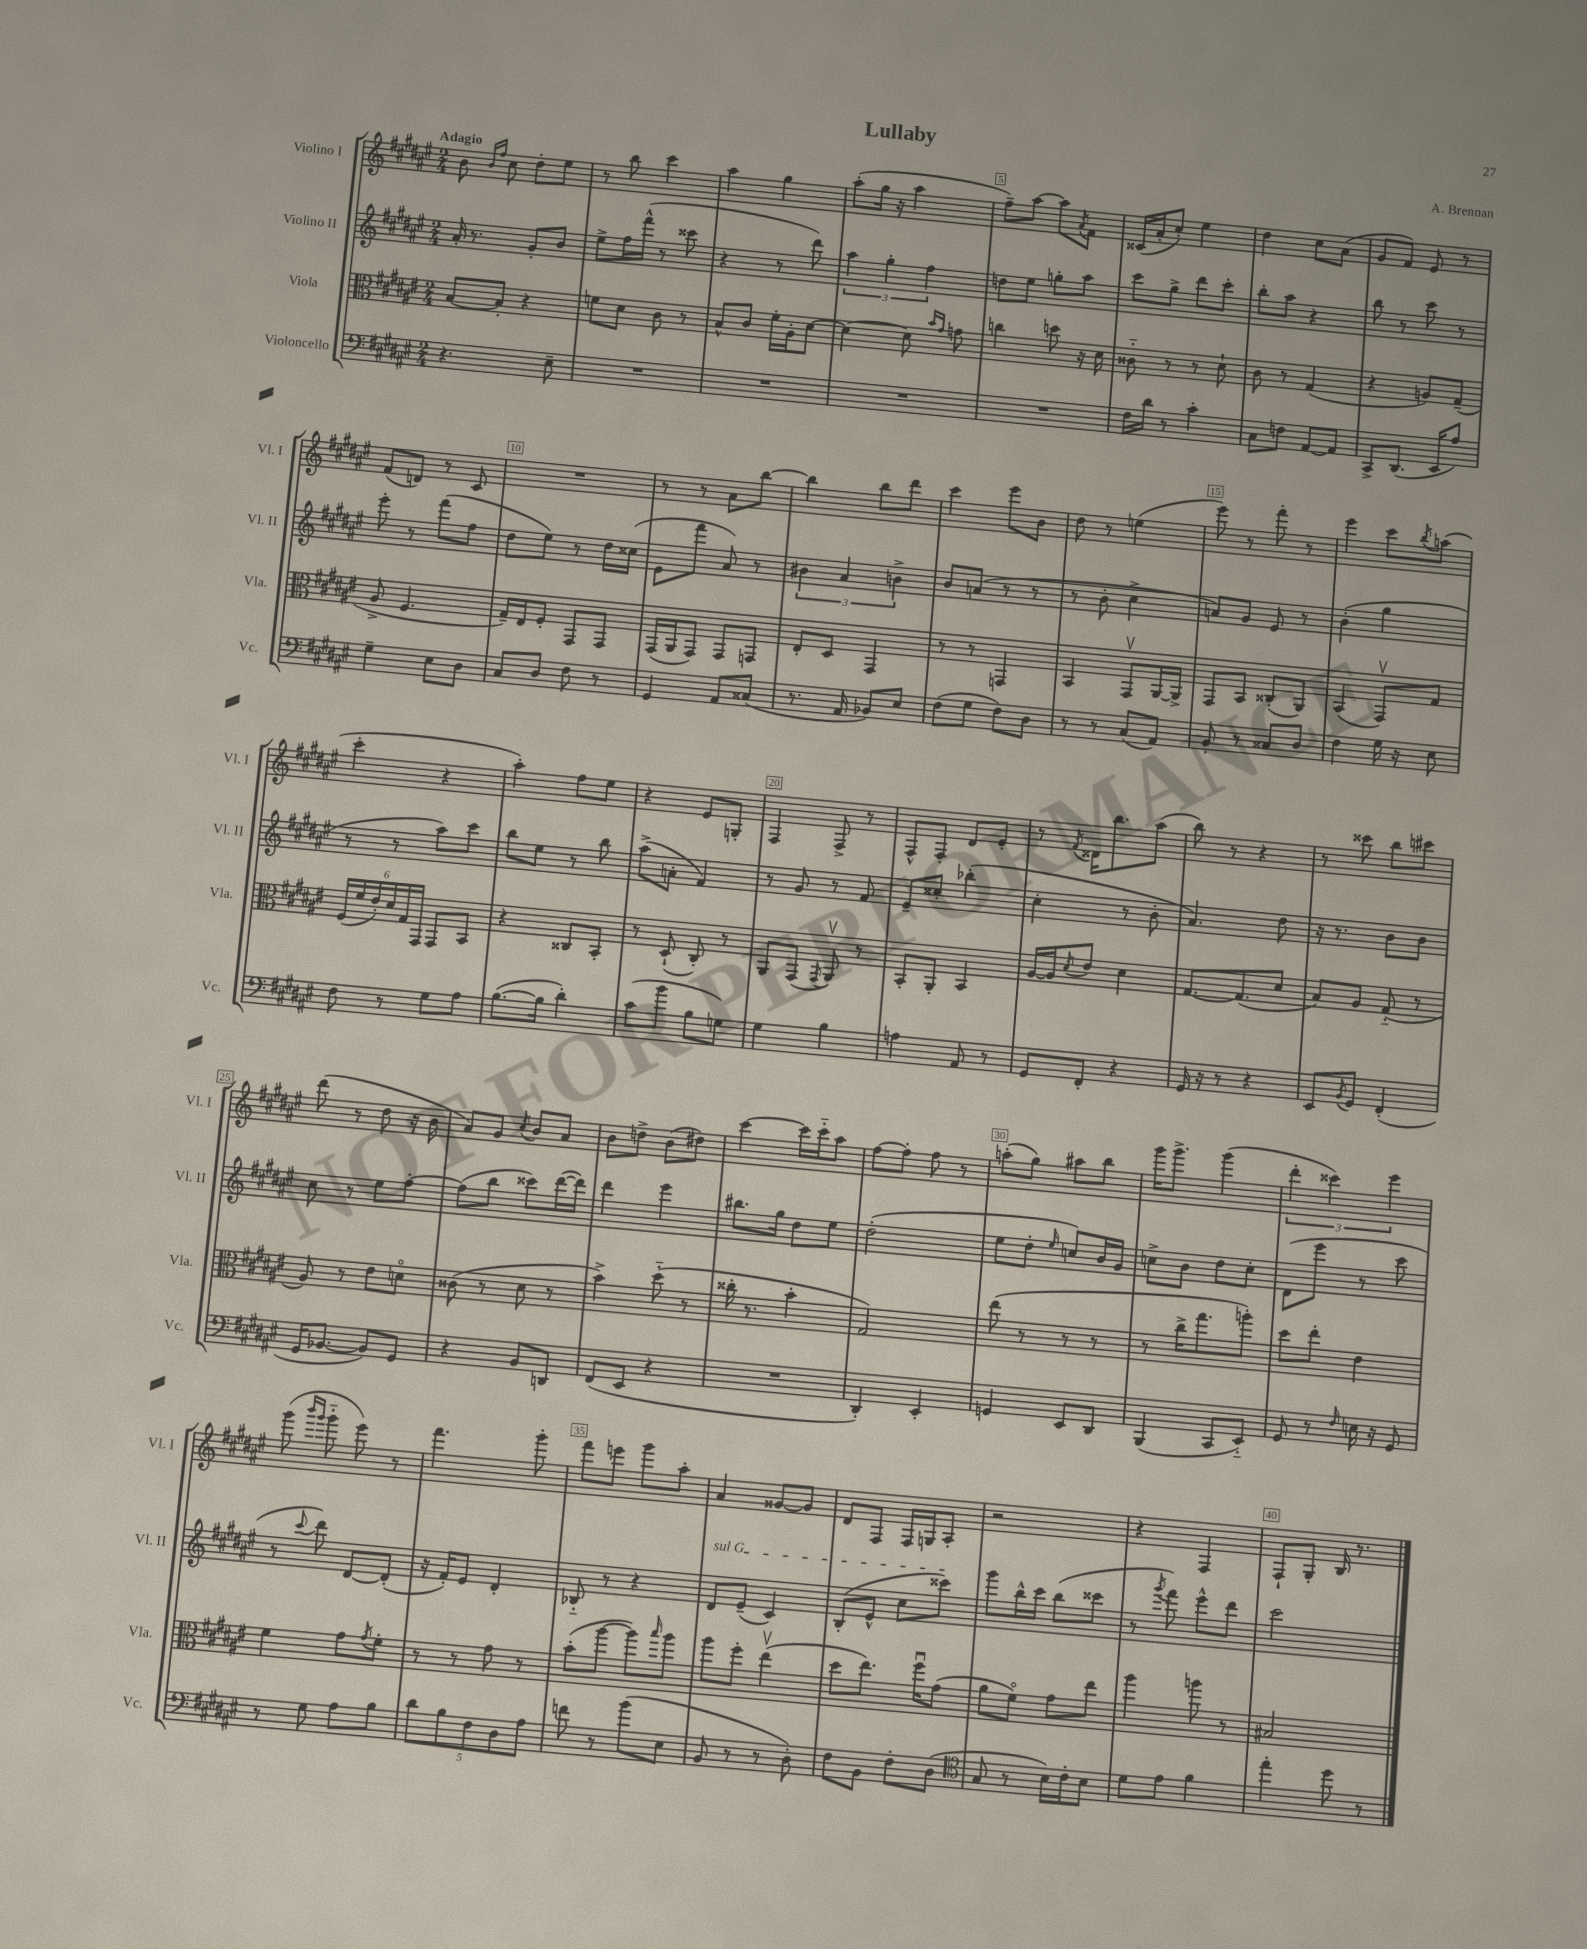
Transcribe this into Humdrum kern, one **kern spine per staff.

**kern	**kern	**kern	**kern
*staff4	*staff3	*staff2	*staff1
*clefF4	*clefC3	*clefG2	*clefG2
*k[f#c#g#d#a#e#]	*k[f#c#g#d#a#e#]	*k[f#c#g#d#a#e#]	*k[f#c#g#d#a#e#]
*M2/4	*M2/4	*M2/4	*M2/4
4.r	[8B	16a#'	8b
.	.	8.r	.
.	.	.	16qqb
.	.	.	16qqff#
.	8B']	.	8cc#
.	4r	8g#'	8dd#'
8E#~	.	8b	8ee#
=	=	=	=
2r	8f	8ee#^	8r
.	8d#	16ff#	8bb
.	.	(16fff#^^	.
.	8c#	8r	4ccc#
.	8r	8ccc##	.
=	=	=	=
2r	8B^^	4r	4aa#
.	8c#	.	.
.	16f#'	8r	4gg#
.	16A#'	.	.
.	[8d#	8ddd#)	.
=	=	=	=
2r	4d#_	6aa#	(8aa#'
.	.	.	16gg#
.	.	6gg#'	.
.	.	.	16r
.	8d#]	.	4aa#
.	.	6ff#	.
.	16qqb	.	.
.	16qqg#	.	.
.	8g	.	.
=	=	=	=
2r	4cc	8dd	8ff#~)
.	.	8ee#	[8aa#
.	8dd	8gg'	8aa#]
.	.	.	8qa#
.	16r	8aa#	8f#
.	16d#	.	.
=	=	=	=
16F#	8c##'~	8ccc#	(16c##
16d#	.	.	16a#'
8r	8r	8gg#^	8cc#')
4c#'	8r	8ddd#	4ee#
.	8d#`	8ccc#'	.
=	=	=	=
8C#	8c#	8bb'	4dd#
8F	8r	8aa#	.
[8AA#	(4G#	4r	8cc#
8AA#]	.	.	(8a#
=	=	=	=
8CC#^	4r	8bb	8g#
(8.DD#	.	8r	8f#)
.	8A)	8ccc#	8e#
16EE#	.	.	.
8A#)	(8G#~	8r	8r
=	=	=	=
4G#~	8A#^	8eee#'	(8f#
.	4.F#	8r	8d)
8E#	.	(8fff#	8r
8D#	.	8ff#	8c#
=	=	=	=
8C#	16G#~)	8dd#	2r
.	16E#	.	.
8D#	8F#'	8ee#)	.
8F#	8GG#	8r	.
8r	8GG#	16dd#	.
.	.	(16cc##	.
=	=	=	=
4GG#	(16GG#	8e#	8r
.	16AA#	.	.
.	8GG#)	8fff#	8r
8AA#	8GG#	8a#)	8a#
(8C##	8GG	8r	[8bb
=	=	=	=
8.r	8E#'	6b#	4bb]
.	8D#	.	.
.	.	6a#	.
16AA#	.	.	.
8BB-)	4GG#	.	8bb
.	.	6b^	.
8E#	.	.	8ddd#
=	=	=	=
(8F#	8r	8b	4ccc#
8G#	8r	(8a	.
8F#)	4GG	8r	8eee#
8D#	.	8r	8b
=	=	=	=
8r	4BB	8r	8dd#
8r	.	8b'	8r
(8C#	8GG#v	4cc#^	(4ee
8AA#)	[16AA#	.	.
.	16AA#^]	.	.
=	=	=	=
8BB'	8GG#	8a)	8eee#)
8r	8BB	8g#	8r
8C##	(8C##'	8e#	8fff#'
8D#	8AA#)	8r	8r
=	=	=	=
4F#	(4BB	(4b'	4eee#
16G#	8GG#v)	4gg#	8ccc#
16r	.	.	.
.	.	.	8qbb
8E#	8G#	.	(8aa
=	=	=	=
8F#	(24F#	8r	4ccc#'
.	24f#	.	.
.	24e#')	.	.
8r	24d#	8r	.
.	24G#	.	.
.	24GG#	.	.
8G#	8GG#	8aa#)	4r
8A#	8BB	8ccc#	.
=	=	=	=
([8.B	4r	8bb	4aa#')
.	.	8ee#	.
16B]	.	.	.
4d#')	8C##	8r	8ff#
.	8BB'	8bb	8ee#
=	=	=	=
(8c#	8r	(8aa#^	4r
8b	(8D#`	8a'	.
8B	8C#')	4f#)	8e#
8G)	8r	.	8G'
=	=	=	=
4G#	8AA#	8r	4F#
.	(8GG#	8g#	.
.	8qGG#	.	.
4B	8AA#v)	8r	8F#^
.	8r	8f#	8r
=	=	=	=
4A	8BB'	8e#~	8F#^^
.	8AA#'	8cc##'	8F#'
8AA#	4BB	(4bb-'	8d#
8r	.	.	8e#'
=	=	=	=
8GG#	[16A#	4cc#'	8r
.	16A#]	.	.
.	8qd#	.	8qf#
8FF#'	8e#	.	16d##
.	.	.	8.bb
4r	4d#	8r	.
.	.	8b'	(8aa#
=	=	=	=
16GG#	[8.G#	4.a#)	8bb)
16r	.	.	.
8r	.	.	8r
.	(8.G#]	.	.
4r	.	.	4r
.	8d#	8dd#	.
=	=	=	=
8EE#	8B)	16r	8r
.	.	8.r	.
8qBB	.	.	.
8GG#	8A#	.	8ccc##
(4FF#'	(8G#'~	8b	8bb
.	8r	8b	8ccc#
=	=	=	=
16GG#	8A#)	8cc#	(8ddd#
[8.BB-	.	.	.
.	8r	8r	8r
8BB-])	8e#	8ee#	8dd#
8GG#	8do	[8ff#'	16r
.	.	.	16b
=	=	=	=
4r	(8c##	(8ff#]	8a#)
.	8r	8bb	8g#
.	.	.	8qcc#
8BB	8d#	8ccc##)	8b
8DD	8r	([16ddd#	8a#
.	.	16ddd#])	.
=	=	=	=
(8FF#	4b^)	4ddd#	8b
8EE#	.	.	8dd^
4r	(8dd#'~	4eee#	(8b
.	8r	.	8dd#)
=	=	=	=
2r	16cc##'	8.bb#	[4ccc#
.	8.r	.	.
.	.	16gg#	.
.	4b'	8dd#	16ccc#]
.	.	.	16ccc#'~
.	.	8ee#	8aa#
=	=	=	=
4DD#')	2G#)	(2dd#'	[8ff#
.	.	.	8ff#']
4EE#'	.	.	8ff#
.	.	.	8r
=	=	=	=
4GG	(8ee#	8ee#	(8aa'
.	8r	8dd#'	8gg#)
.	.	16qqee#	.
8EE#	8r	8cc)	8aa#
8DD#	8r	16b	8bb
.	.	16g#	.
=	=	=	=
(4BBB	8r	8cc^	16ggg#
.	.	.	8.ggg#^
.	16cc#^	8b	.
.	8.gg#	.	.
8CC#	.	8dd#	(4ggg#
8EE#'~)	8aa')	8cc'	.
=	=	=	=
8GG#	8dd#	(8d#	6ddd#'
8r	8ee#'	8eee#	.
.	.	.	6ccc##)
16qqF#	.	.	.
16E	4e#	8r	.
16r	.	.	.
.	.	.	6eee#
8GG#	.	8ccc#	.
=	=	=	=
8r	4f#	8r	(8ggg#
.	.	.	16qqbbb
.	.	8qqccc#	16qqggg#
8G#	.	8ddd#)	8ggg#'~
8A#	8g#	[8d#	8eee#)
.	8qg#	.	.
8B	8f#'	(8d#']	8r
=	=	=	=
10d#	8r	16r	4.fff#
.	.	16f#')	.
10B	.	.	.
.	8r	8e#	.
10F#	.	.	.
.	8g#	4d#'	.
10D#	.	.	.
.	8r	.	8ggg#'
10A#	.	.	.
=	=	=	=
8f	(8b'	8B-'~	8fff#
8r	[8aa#	8r	8eee
(8b	8aa#])	4r	8ggg#
.	16qqbb	.	.
8E#	8aa#	.	8aa#'
=	=	=	=
8BB	8aa#	8d#	4a#
8r	8ff#'	(8e#~	.
8r	(4ee#v	4c#)	[8g##
8D#')	.	.	8g##]
=	=	=	=
8F#	8dd#	(8B'	8d#
8BB	8.ee#)	8e#^^	8F#
8F#'	.	8cc#	16F#
.	16ff#u	.	16G
(8D#	(8g#	8ccc##)	8A#'
=	=	=	=
*clefC4	*	*	*
8G#	8a#	8ggg#	2r
8r	8f#o)	16bb^^	.
.	.	16ccc#	.
16B)	8g#	(8bb	.
16c#'	.	.	.
8B	8ee#	8ccc##	.
=	=	=	=
8d#	4aa#	8r	4r
.	.	8qggg#	.
8e#	.	8fff#)	.
4f#	8aa	8eee#^^	4F#
.	8r	8ddd#	.
=	=	=	=
4ee#'	2B#	2ccc#	8F#`
.	.	.	8G#'
8dd#	.	.	16B
.	.	.	8.r
8r	.	.	.
==	==	==	==
*-	*-	*-	*-
